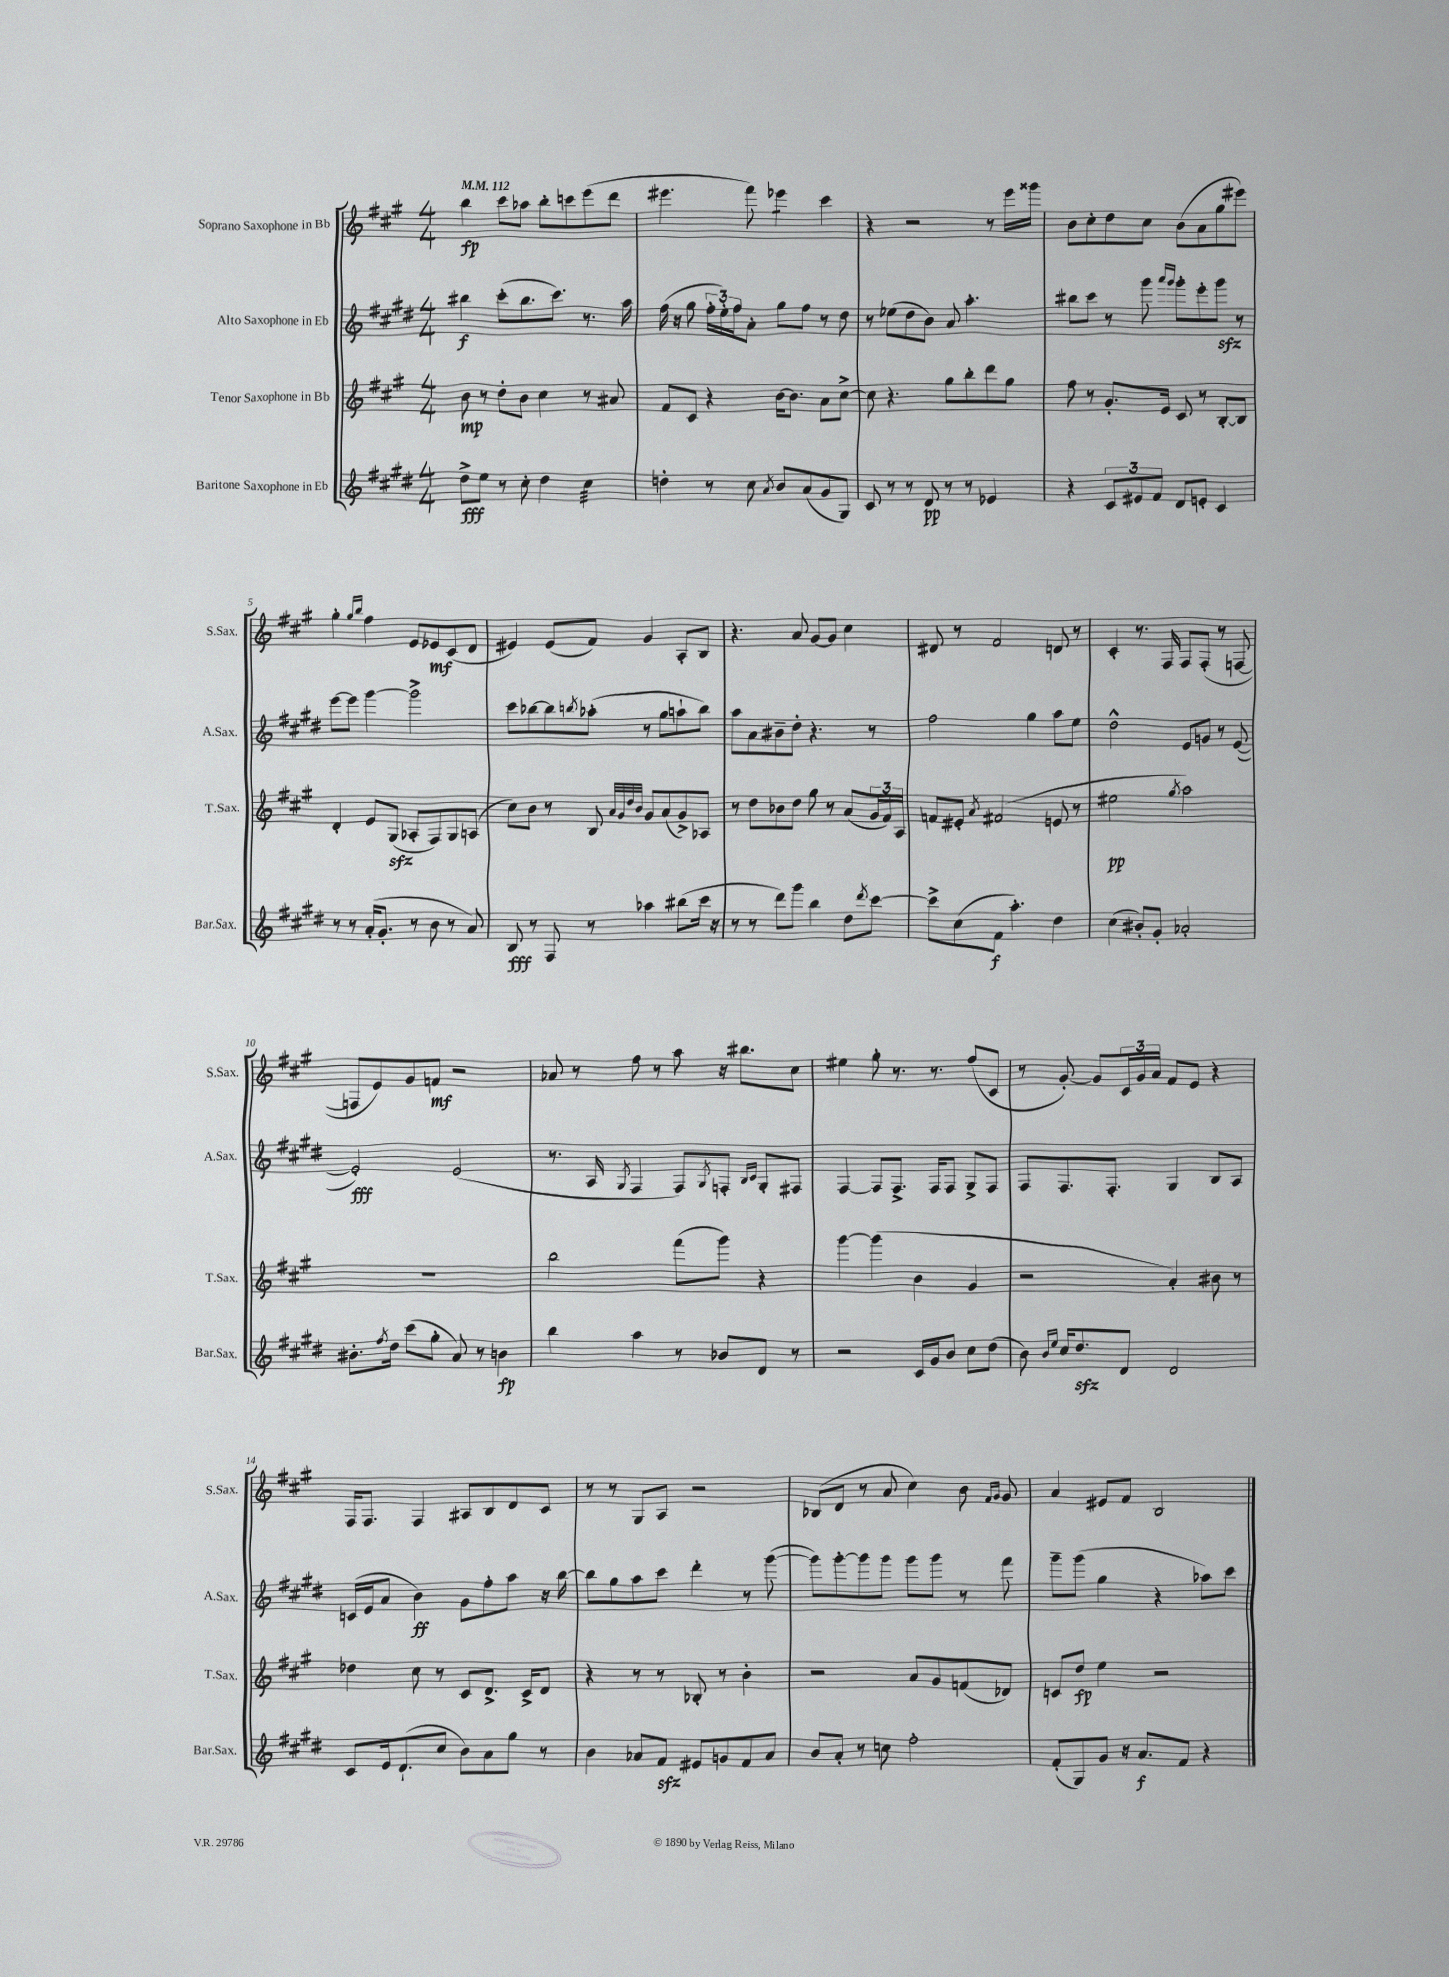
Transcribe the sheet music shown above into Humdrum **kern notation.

**kern	**kern	**kern	**kern
*staff4	*staff3	*staff2	*staff1
*clefG2	*clefG2	*clefG2	*clefG2
*k[f#c#g#d#]	*k[f#c#g#]	*k[f#c#g#d#]	*k[f#c#g#]
*M4/4	*M4/4	*M4/4	*M4/4
*MM112	*MM112	*MM112	*MM112
8dd#^	8b	4bb#	4bb
8ee	8r	.	.
8r	8dd'	(8ccc#'	8ccc#
8cc#'	8b	8.bb#	8aa-
4dd#	4cc#	.	8bb'
.	.	8.ccc#)	.
.	.	.	8ccc
4cc#	8r	8.r	(8eee
.	8a#	.	8ddd
.	.	16aa	.
=	=	=	=
4dd'	8f#	(16ff#	4.eee#
.	.	16r	.
.	8c#	8gg#	.
8r	4r	24ff#'	.
.	.	24ee')	.
.	.	24ff#	.
8cc#	.	8a'	8fff#)
8qa	.	.	.
8b	[16b	8gg#	4eee-
.	8.b]	.	.
(8a	.	8ff#	.
8g#	8a	8r	4ccc#
8G#)	[8cc#^	8dd#	.
=	=	=	=
8c#	8cc#]	8r	4r
8r	4.r	(8ee-	.
8r	.	8dd#	2r
8d#	.	8b)	.
8r	8gg#	8a	.
8r	8bb'	4.aa'	.
4e-	8ddd	.	8r
.	8gg#	.	16eee
.	.	.	16ggg##
=	=	=	=
4r	8ff#	8bb#	8b
.	8r	8ccc#	8cc#'
12c#	8.g#'	8r	8dd
12e#	.	.	.
.	.	8ggg#	8cc#
12f#	.	.	.
.	16e	.	.
.	.	16qqaaa	.
.	.	16qqggg#	.
8d#	8c#	8ggg#'	(8b
8e'	8r	8eee'	8a
4c#	[8B'	8ggg#	8gg#
.	8B]	8r	8eee#)
=	=	=	=
8r	4d'	[8eee	4gg#'
8r	.	8eee]	.
.	.	.	16qqgg#
.	.	.	16qqbb
(16a'	8e	[4ggg#	4ff#
8.g#'	.	.	.
.	(8G#	.	.
8r	8A-'	2ggg#^]	8e
8b	8F#)	.	8e-
8r	8G#	.	(8c#
8a)	(8A	.	8d
=	=	=	=
8B	8cc#)	8ccc#	4e#)
8r	8b	[8bb-	.
8F#	8r	8bb-]	(8e#
.	.	8qbb	.
8r	8B	(8aa-'	8f#)
.	32qqa	.	.
.	32qqg#	.	.
.	32qqdd	.	.
.	32qqb	.	.
4aa-	8g#	8r	4g#
.	(8a	8gg#	.
(8bb#	8g#^)	8aa`	8A'
16ccc#	8A-	8bb)	8B
16r	.	.	.
=	=	=	=
8r	8r	8aa	4.r
8r	8dd	8a	.
8ddd#)	8b-	8b#~	.
8ggg#	8dd	8dd#'	8a
4bb	8gg#	4.r	[8g#
.	8r	.	8g#]
8dd#	(8a	.	4cc#
8qddd#	.	.	.
[8ccc#	24g#	8r	.
.	24f#)	.	.
.	24A	.	.
=	=	=	=
8ccc#^]	8f	2ff#	8d#
(8cc#	8e#'	.	8r
.	8qa	.	.
8f#	(2f#	.	2f#
4.aa')	.	.	.
.	.	4gg#	.
4dd#	8e	8aa	8d
.	8r	8ee	8r
=	=	=	=
(4cc#	2ee#	2dd#^^	4c#'
8b#')	.	.	8.r
8g#'	.	.	.
.	.	.	16F#
.	8qgg#	.	.
2a-'	2aa)	8e	8F#
.	.	8g	(8F#'
.	.	8r	8r
.	.	([8e	[8F
=	=	=	=
8.b#'	1r	2e'])	8F]
.	.	.	8e)
8qff#	.	.	.
16dd#	.	.	.
(8ccc#	.	.	8g#
8gg#'	.	.	8f
8a)	.	(2e	2r
8r	.	.	.
4b	.	.	.
=	=	=	=
4bb	2bb	8.r	8a-
.	.	.	8r
.	.	16A	.
.	.	8qG#	.
4aa	.	4F#	8ff#
.	.	.	8r
8r	(8fff#	8F#)	8aa
.	.	8qG#	.
8b-	8ggg#)	8F'	16r
.	.	.	8.bb#
.	.	16qqB	.
.	.	16qqc#	.
8d#	4r	8G#'	.
8r	.	8F#	8cc#
=	=	=	=
2r	[4ggg#	[4F#	4ee#
.	(4ggg#]	8F#]	8gg#'
.	.	8.F#^	8.r
16c#	4b	.	.
16g#	.	16F#	8.r
8b	.	8F#	.
8cc#	4g#	8G#^	(8ff#
(8dd#	.	8F#	8c#
=	=	=	=
8b)	2r	8F#	8r
16qqb	.	.	.
16qqee	.	.	.
16cc#	.	8.F#	[8g#')
8.dd#	.	.	.
.	.	.	8g#]
.	.	8.F#'	.
8d#	.	.	24c#
.	.	.	24g#
.	.	.	24a
2d#	4a')	4G#	8f#
.	.	.	8e
.	8b#	8B	4r
.	8r	8A	.
=	=	=	=
8c#	4dd-	(16c	16F#
.	.	16e	8.F#
16e	.	8a	.
(8.d#`	.	.	.
.	8cc#	4b)	4F#
8cc#	8r	.	.
8b)	8c#	8g#	8A#
8a	8.d^	8ff#'	8B
8gg#	.	8aa	8d
.	16c#^	.	.
8r	8d	16r	8c#
.	.	[16bb	.
=	=	=	=
4b	4r	8bb]	8r
.	.	8gg#	8r
8a-	8r	8aa	8G#
8f#	8r	8ccc#	8A
8e#	8B-'	4ddd#'	2r
8g	8r	.	.
8f#	4b'	8r	.
8a-	.	([8ggg#	.
=	=	=	=
8b	2r	8ggg#])	(8B-
8a'	.	[8ggg#'	8d
8r	.	8ggg#]	8r
8cc	.	8ggg#	8a
2ff#'	8a	8ggg#	4cc#)
.	8g#	8ggg#	.
.	(8f	8r	8b
.	.	.	16qqf#
.	.	.	16qqg#
.	8d-)	8fff#	8g#
=	=	=	=
(8f#'	8c	8ggg#~	4a
8G#)	8dd	(8ggg#	.
8g#	4ee	4gg#	8e#
16r	.	.	8f#
8.a	.	.	.
.	2r	4r	2B
8f#	.	.	.
4r	.	8aa-)	.
.	.	8ccc#	.
==	==	==	==
*-	*-	*-	*-
